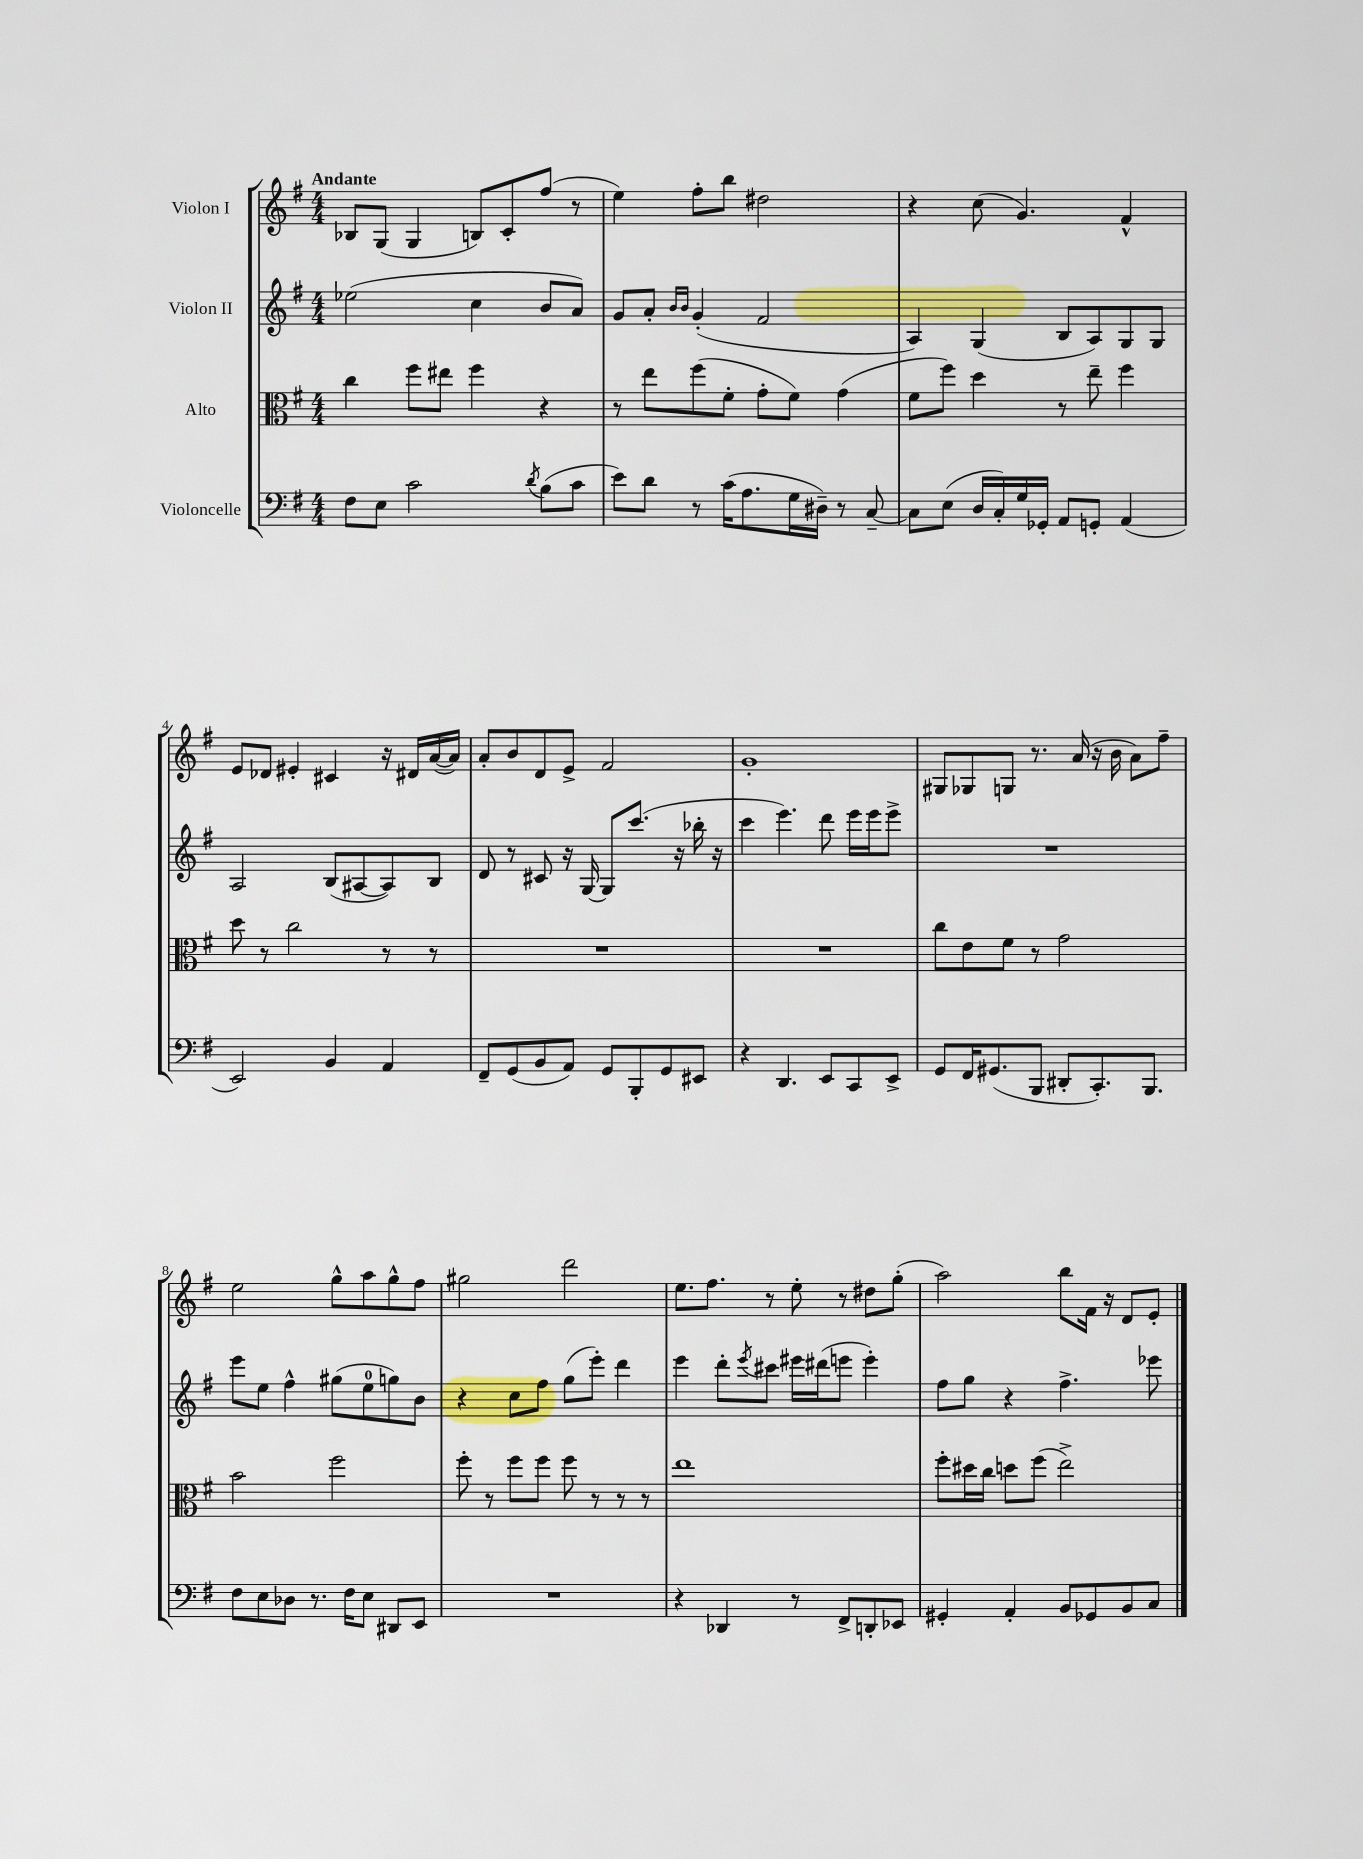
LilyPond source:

<<
\new StaffGroup <<
\new Staff = "s0" \with { instrumentName = "Violon I" } {
    \clef treble \key g \major \numericTimeSignature \time 4/4 \tempo "Andante"
    bes8 g8( g4 b8) c'8-. fis''8( r8 |
    e''4) fis''8-. b''8 dis''2 |
    r4 c''8( g'4.) fis'4-^ |
    e'8 des'8 eis'4-. cis'4 r16 dis'16 a'16~( a'16) |
    a'8-. b'8 d'8 e'8-> fis'2 |
    g'1-. |
    gis8 ges8 g8 r8. a'16( r16 b'16 a'8) fis''8-- |
    e''2 g''8-^ a''8 g''8-^ fis''8 |
    gis''2 d'''2 |
    e''8. fis''8. r8 e''8-. r8 dis''8 g''8-.( |
    a''2) b''8 fis'16 r16 d'8 e'8-. \bar "|." |
}
\new Staff = "s1" \with { instrumentName = "Violon II" } {
    \clef treble \key g \major \numericTimeSignature \time 4/4
    ees''2( c''4 b'8 a'8) |
    g'8 a'8-. \grace { b'16 b'16 } g'4-.( fis'2 |
    a4) g4( b8 a8) g8 g8 |
    a2 b8( ais8~ ais8) b8 |
    d'8 r8 cis'8 r16 g16~ g8 c'''8.( r16 bes''16-. r16 |
    c'''4 e'''4.) d'''8 e'''16 e'''16 e'''8-> |
    R1 |
    e'''8 e''8 fis''4-^ gis''8( e''8-0 g''8) b'8 |
    r4 c''8 fis''8 g''8( e'''8-.) d'''4 |
    e'''4 d'''8-. \acciaccatura { e'''8 } cis'''8 eis'''16 dis'''16( e'''8 e'''4-.) |
    fis''8 g''8 r4 fis''4.-> ees'''8 \bar "|." |
}
\new Staff = "s2" \with { instrumentName = "Alto" } {
    \clef alto \key g \major \numericTimeSignature \time 4/4
    c''4 fis''8 eis''8 fis''4 r4 |
    r8 e''8 fis''8( fis'8-. g'8-. fis'8) g'4( |
    fis'8 fis''8) d''4 r8 e''8-- fis''4 |
    d''8 r8 c''2 r8 r8 |
    R1 |
    R1 |
    c''8 e'8 fis'8 r8 g'2 |
    b'2 fis''2 |
    fis''8-. r8 fis''8 fis''8 fis''8 r8 r8 r8 |
    e''1 |
    fis''8-. dis''16 c''16 d''8 fis''8( e''2->) \bar "|." |
}
\new Staff = "s3" \with { instrumentName = "Violoncelle" } {
    \clef bass \key g \major \numericTimeSignature \time 4/4
    fis8 e8 c'2 \acciaccatura { d'8 } b8( c'8 |
    e'8) d'8 r8 c'16( a8. g16 dis16--) r8 c8~-- |
    c8 e8( d16 c16-.) g16 ges,16-. a,8 g,8-. a,4( |
    e,2) b,4 a,4 |
    fis,8-- g,8( b,8 a,8) g,8 b,,8-. g,8 eis,8 |
    r4 d,4. e,8 c,8 e,8-> |
    g,8 fis,16 gis,8.( b,,8 dis,8-. c,8.-.) b,,8. |
    fis8 e8 des8 r8. fis16 e8 dis,8 e,8 |
    R1 |
    r4 des,4 r8 fis,8-> d,8-. ees,8 |
    gis,4-. a,4-. b,8 ges,8 b,8 c8 \bar "|." |
}
>>
>>
